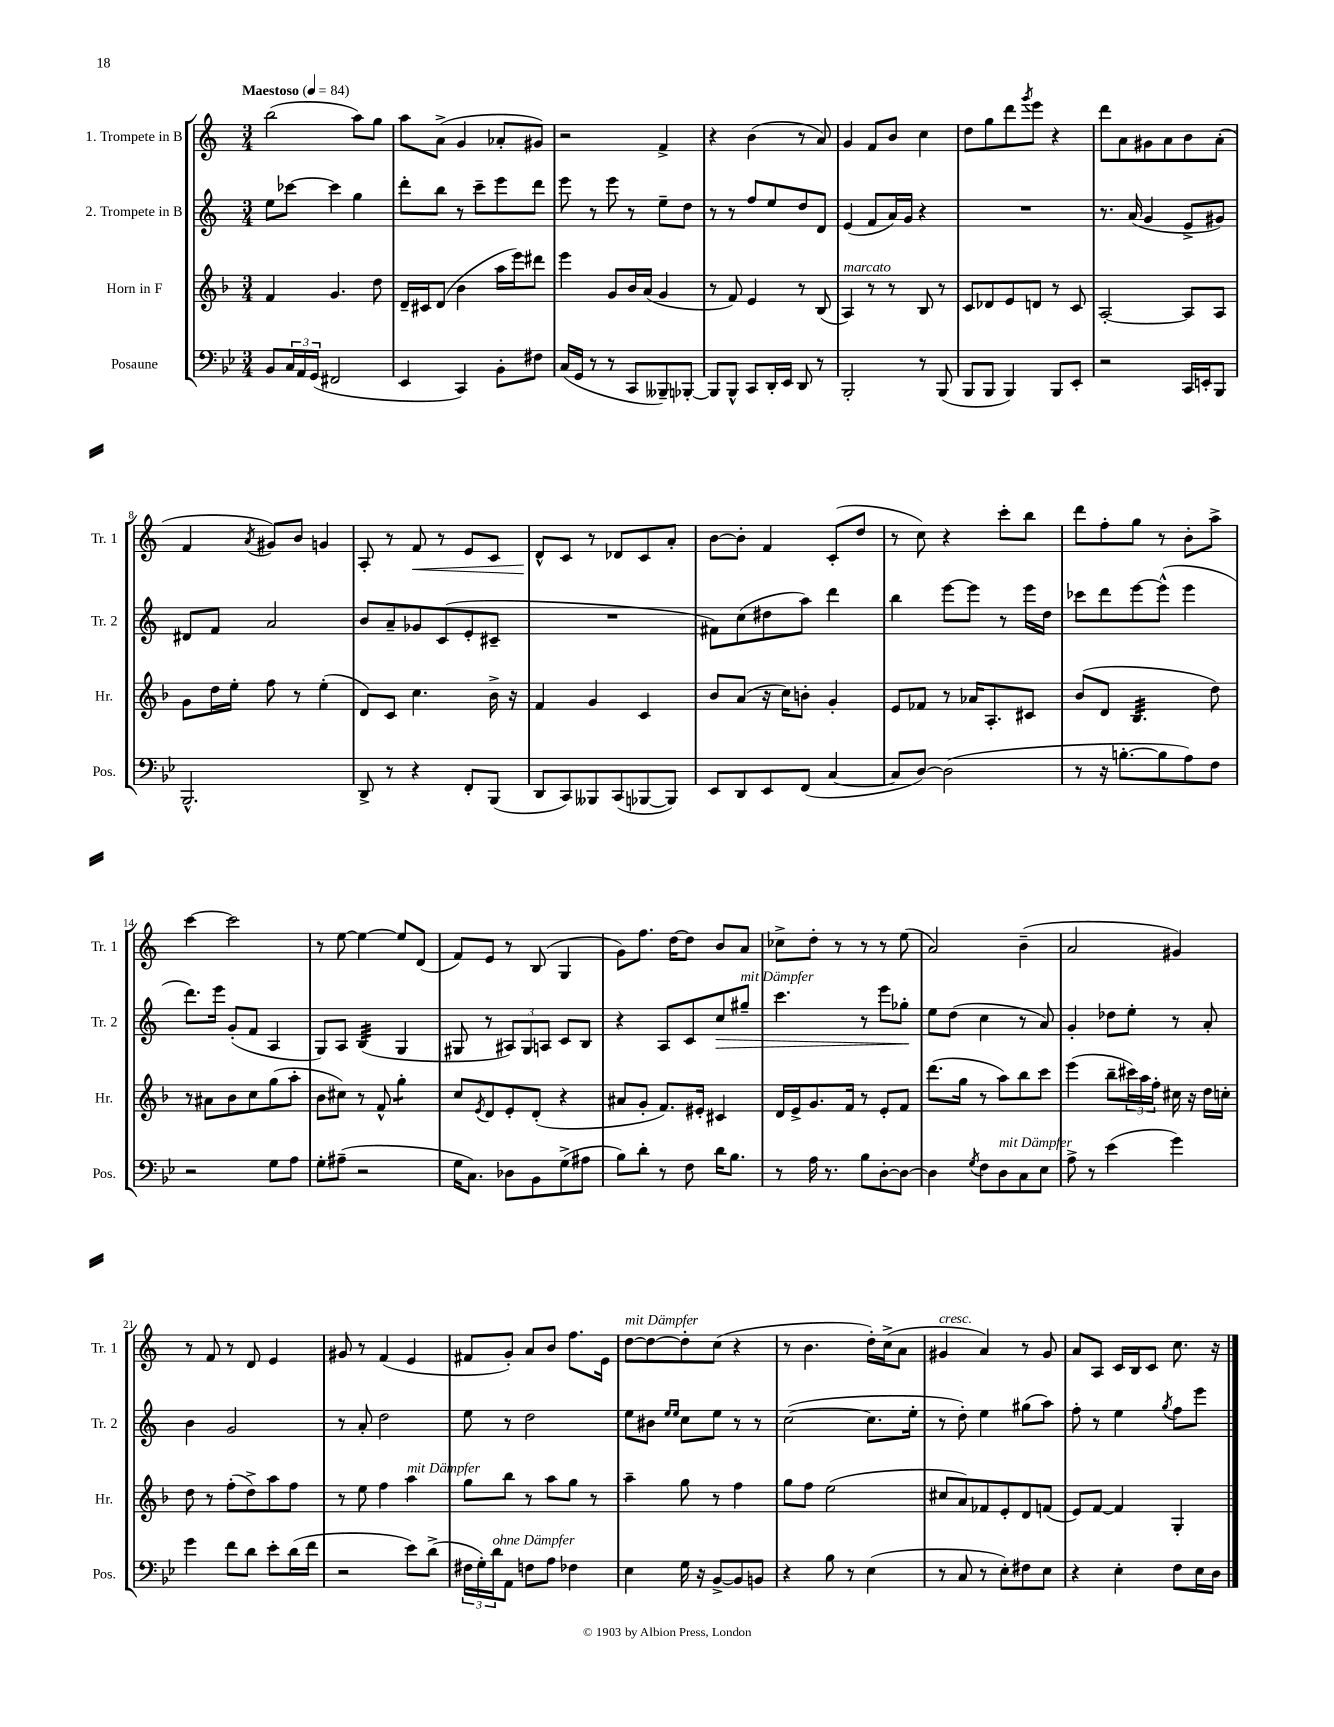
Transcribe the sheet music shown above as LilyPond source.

<<
\new StaffGroup <<
\new Staff = "s0" \with { instrumentName = "1. Trompete in B" shortInstrumentName = "Tr. 1" } {
    \clef treble \key c \major \numericTimeSignature \time 3/4 \tempo "Maestoso" 4 = 84
    b''2( a''8) g''8 |
    a''8 a'8->( g'4 aes'8-. gis'8) |
    r2 f'4-> |
    r4 b'4( r8 a'8) |
    g'4 f'8 b'8 c''4 |
    d''8 g''8 d'''8 \acciaccatura { g'''8 } e'''8 r4 |
    d'''8 a'8 gis'8 a'8 b'8 a'8-.( |
    f'4 \acciaccatura { a'8 } gis'8) b'8 g'4 |
    a8-. r8 f'8\< r8 e'8 c'8 |
    d'8-^\! c'8 r8 des'8 c'8 a'8-. |
    b'8~ b'8-. f'4 c'8-.( d''8 |
    r8 c''8) r4 c'''8-. b''8 |
    d'''8 f''8-. g''8 r8 b'8-. a''8-> |
    c'''4~ c'''2 |
    r8 e''8~ e''4~ e''8 d'8( |
    f'8) e'8 r8 b8( g4 |
    g'8) f''8. d''16~ d''8 b'8 a'8 |
    ces''8-> d''8-. r8 r8 r8 e''8( |
    a'2) b'4--( |
    a'2 gis'4) |
    r8 f'8 r8 d'8 e'4 |
    gis'8 r8 f'4( e'4 |
    fis'8 g'8-.) a'8 b'8 f''8. e'16 |
    d''8~^\markup { \italic "mit Dämpfer" } d''8~ d''8-. c''8( r4 |
    r8 b'4. d''16-.) c''16->( a'8 |
    gis'4^\markup { \italic "cresc." } a'4) r8 gis'8 |
    a'8 a8 c'16 b16 c'8 c''8. r16 \bar "|." |
}
\new Staff = "s1" \with { instrumentName = "2. Trompete in B" shortInstrumentName = "Tr. 2" } {
    \clef treble \key c \major \numericTimeSignature \time 3/4
    e''8 ces'''8~ ces'''4 g''4 |
    d'''8-. b''8 r8 c'''8-- e'''8 d'''8 |
    e'''8 r8 e'''8 r8 e''8-- d''8 |
    r8 r8 f''8 e''8 d''8 d'8 |
    e'4( f'8 a'16) g'16 r4 |
    R2. |
    r8. a'16( g'4 e'8-> gis'8) |
    dis'8 f'8 a'2 |
    b'8 a'8-- ges'8 c'8( e'8-. cis'8-- |
    R2. |
    fis'8) c''8( dis''8 a''8) d'''4 |
    b''4 e'''8~ e'''8 r8 e'''16 d''16 |
    ces'''8 d'''8 e'''8~ e'''8-^( e'''4 |
    d'''8.) e'''16 g'8-.( f'8 a4 |
    g8) a8 b4:32( g4 |
    gis8 r8 \tuplet 3/2 { ais8) gis8 a8 } c'8 b8 |
    r4 a8 c'8 c''8\> gis''8--^\markup { \italic "mit Dämpfer" } |
    c'''4. r8 e'''8 ges''8-.\! |
    e''8 d''8( c''4 r8 a'8) |
    g'4-. des''8 e''8-. r8 a'8-. |
    b'4 g'2 |
    r8 a'8-. d''2 |
    e''8 r8 d''2 |
    e''8 bis'8 \grace { e''16 e''16 } c''8 e''8 r8 r8 |
    c''2~( c''8. e''16-. |
    r8 d''8-.) e''4 gis''8( a''8) |
    f''8-. r8 e''4 \acciaccatura { g''8 } f''8 e'''8 \bar "|." |
}
\new Staff = "s2" \with { instrumentName = "Horn in F" shortInstrumentName = "Hr." } {
    \clef treble \key f \major \numericTimeSignature \time 3/4
    f'4 g'4. d''8 |
    d'16-- cis'16 d'8( bes'4 a''16 e'''16) dis'''8 |
    e'''4 g'8 bes'16 a'16( g'4 |
    r8 f'8) e'4 r8 bes8( |
    a4^\markup { \italic "marcato" }) r8 r8 bes8 r8 |
    c'8 des'8 e'8 d'8 r8 c'8 |
    a2~-. a8 a8 |
    g'8 d''16 e''16-. f''8 r8 e''4-.( |
    d'8) c'8 c''4. bes'16-> r16 |
    f'4 g'4 c'4 |
    bes'8 a'8( r16 c''16) b'8-. g'4-. |
    e'8 fes'8 r8 aes'16 a8.-. cis'8 |
    bes'8( d'8 bes4.:32 d''8) |
    r8 ais'8 bes'8 c''8 g''8( a''8-. |
    bes'8 cis''8) r8 f'8-^ g''4:8-. |
    c''8 \acciaccatura { e'8 } d'8 e'8-. d'8-.( r4 |
    ais'8 g'8-. f'8.) eis'16-. cis'4 |
    d'16 e'16-> g'8. f'16 r8 e'8-. f'8 |
    d'''8.( g''16 r8 a''8) bes''8 c'''8 |
    e'''4( bes''8-- \tuplet 3/2 { cis'''16) a''16 f''16-. } cis''16 r16 d''16 c''16-. |
    d''8 r8 f''8-.( d''8->) a''8 f''8 |
    r8 e''8 f''4 a''4^\markup { \italic "mit Dämpfer" } |
    g''8 bes''8 r8 a''8 g''8 r8 |
    a''4-- g''8 r8 f''4 |
    g''8 f''8 e''2( |
    cis''8 a'8) fes'8 e'8-. d'8 f'8( |
    e'8) f'8~ f'4 g4-. \bar "|." |
}
\new Staff = "s3" \with { instrumentName = "Posaune" shortInstrumentName = "Pos." } {
    \clef bass \key bes \major \numericTimeSignature \time 3/4
    bes,8 \tuplet 3/2 { c16 a,16 g,16( } fis,2 |
    ees,4 c,4) bes,8-. fis8 |
    c16( g,16 r8 r8 c,8 beses,,8--) bes,,8~-. |
    bes,,8 bes,,8-^ c,8 d,16-. ees,16 d,8 r8 |
    bes,,2-. r8 bes,,8( |
    bes,,8 bes,,8 bes,,4) bes,,8 ees,8-. |
    r2 c,16 e,16-. bes,,8 |
    bes,,2.-^ |
    d,8-> r8 r4 f,8-. bes,,8( |
    d,8 c,8) beses,,8 c,8( bes,,8~ bes,,8) |
    ees,8 d,8 ees,8 f,8( c4~ |
    c8 d8~) d2( |
    r8 r16 b8.~-. b8 a8) f8 |
    r2 g8 a8 |
    g8-. ais8--( r2 |
    g16 c8.) des8 bes,8 g8->( ais8 |
    bes8) d'8-. r8 f8 d'16 bes8. |
    r8 a16 r8. bes8 d8~-. d8~ |
    d4 \acciaccatura { g8 } f8 d8^\markup { \italic "mit Dämpfer" } c8 ees8 |
    a8-> r8 ees'4( g'4) |
    g'4 f'8 d'8 ees'8-. d'16( f'16 |
    r2 ees'8) d'8->( |
    \tuplet 3/2 { fis16 g16-.) d'16^\markup { \italic "ohne Dämpfer" } } a,8 f8 a8 fes4 |
    ees4 g16 r16 bes,8~-> bes,8 b,8 |
    r4 bes8 r8 ees4( |
    r8 c8 r8 ees8-.) fis8 ees8 |
    r4 ees4-. f8 ees16 d16 \bar "|." |
}
>>
>>
